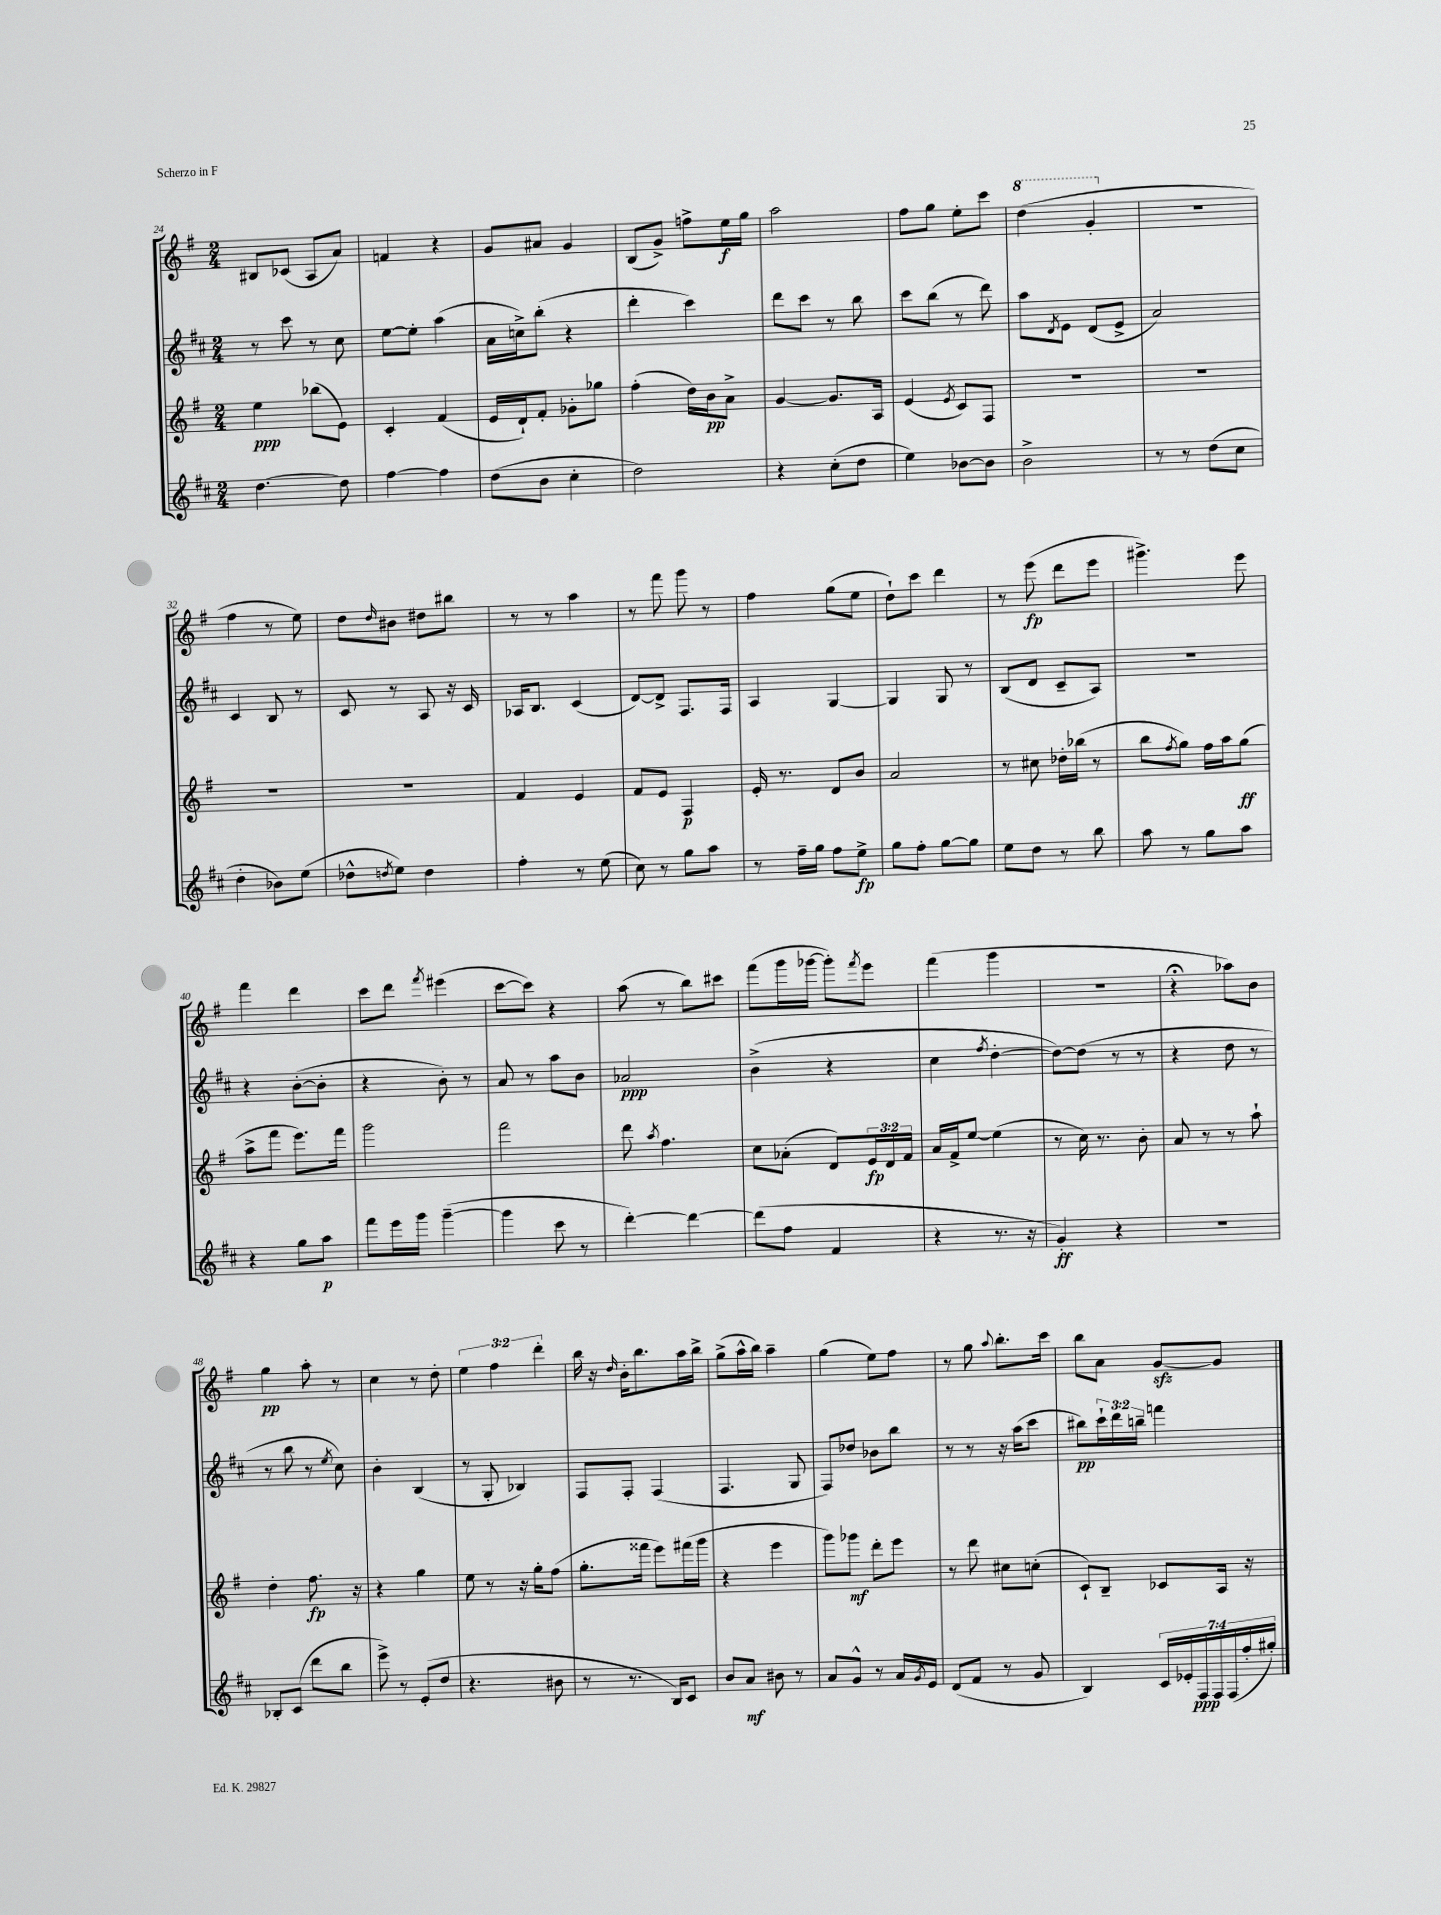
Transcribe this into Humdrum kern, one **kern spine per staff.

**kern	**kern	**kern	**kern
*staff4	*staff3	*staff2	*staff1
*clefG2	*clefG2	*clefG2	*clefG2
*k[f#c#]	*k[f#]	*k[f#c#]	*k[f#]
*M2/4	*M2/4	*M2/4	*M2/4
[4.dd	4ee	8r	8B#
.	.	8ccc#	(8c-
.	(8bb-	8r	8A
8dd]	8e)	8cc#	8a)
=	=	=	=
[4ff#	4c'	[8ee	4f
.	.	8ee']	.
4ff#]	(4f#	(4aa	4r
=	=	=	=
(8dd	16e	16a	8g
.	16d`)	16cc^)	.
8b	8f#'	(8bb'	8a#
4cc#'	8g-'	4r	4g
.	8gg-	.	.
=	=	=	=
2dd)	(4ff#'	4ddd'	(8B
.	.	.	8g^)
.	16dd)	4ccc#)	8ff^
.	16b	.	.
.	8a^	.	16ee
.	.	.	16gg
=	=	=	=
4r	[4g	8ddd	2aa
.	.	8ccc#	.
(8cc#'	8.g]	8r	.
8dd	.	8bb	.
.	16A	.	.
=	=	=	=
4ee)	(4e	8ccc#	8ff#
.	.	(8bb	8gg
.	8qe	.	.
[8b-	8c)	8r	8ee'
8b-]	8F#	8ddd)	8ccc
=	=	=	=
2b^	2r	8aa	(4ddd
.	.	8qd	.
.	.	8e	.
.	.	(8d	4gg'
.	.	8e^	.
=	=	=	=
8r	2r	2a)	2r
8r	.	.	.
(8dd	.	.	.
8cc#	.	.	.
=	=	=	=
4dd'	2r	4c#	4ff#
8b-)	.	8B	8r
(8ee	.	8r	8ee)
=	=	=	=
8dd-^^	2r	8c#	8dd
8qdd	.	.	16qqdd
8ee)	.	8r	8b#
4dd	.	8A	8dd#
.	.	16r	8bb#
.	.	16c#	.
=	=	=	=
4ff#'	4f#	16A-	8r
.	.	8.B	.
.	.	.	8r
8r	4e	(4c#	4aa
(8ee	.	.	.
=	=	=	=
8cc#)	8f#	[8d)	8r
8r	8e	8d^]	8fff#
8gg	4F#	8.F#	8ggg
8aa	.	.	8r
.	.	16F#	.
=	=	=	=
8r	16e'	4A	4ff#
.	8.r	.	.
16ff#~	.	.	.
16gg	.	.	.
8ff#	8d	[4G	(8gg
8ee^	8b	.	8ee
=	=	=	=
8gg	2a	4G]	8dd`)
8ff#'	.	.	8ccc
[8gg	.	8G	4ddd
8gg]	.	8r	.
=	=	=	=
8ee	8r	(8B	8r
8dd	8cc#	8d	(8eee
8r	16dd-'	8c#~	8ddd
.	(16bb-	.	.
8bb	8r	8A)	8eee
=	=	=	=
8aa	8bb	2r	4.ggg#^)
.	8qff#	.	.
8r	8gg)	.	.
8gg	16ff#	.	.
.	16aa	.	.
8aa	(8gg	.	8eee
=	=	=	=
4r	8aa^	4r	4fff#
.	8fff#	.	.
8gg	8.eee)	([8b'	4ddd
8aa	.	8b']	.
.	16fff#	.	.
=	=	=	=
8fff#	2ggg	4r	8ccc
16eee	.	.	8ddd
16ggg	.	.	.
.	.	.	8qfff#
([4ggg~	.	8b')	(4eee#
.	.	8r	.
=	=	=	=
4ggg]	2fff#	8a	[8ccc
.	.	8r	8ccc])
8ccc#	.	8aa	4r
8r	.	8b	.
=	=	=	=
[4ddd')	8ddd	2a-	(8aa
.	8qaa	.	.
.	4.ff#	.	8r
4ddd_	.	.	8bb)
.	.	.	8ccc#
=	=	=	=
(8ddd]	8cc	(4b^	(8fff#
8ff#	(8a-'	.	16ggg
.	.	.	[16ggg-
4f#	8d)	4r	8ggg-'])
.	.	.	8qfff#
.	24e	.	8eee
.	24d	.	.
.	24f#	.	.
=	=	=	=
4r	16a	4cc#	(4fff#
.	16f#^	.	.
.	[8ee	.	.
.	.	8qff#	.
8.r	(4ee]	[4dd'	4ggg
16r	.	.	.
=	=	=	=
4g')	8r	8dd_)	2r
.	16cc)	(8dd]	.
.	8.r	.	.
4r	.	8r	.
.	8b'	8r	.
=	=	=	=
2r	8a	4r	4r;
.	8r	.	.
.	8r	8dd	8aa-)
.	8aa`	8r	8b
=	=	=	=
8B-'	4dd'	8r	4gg
(8c#	.	8bb	.
8ddd	8.ff#	8r	8aa'
.	.	8qee	.
8bb	.	8cc#)	8r
.	16r	.	.
=	=	=	=
8eee^)	4r	4b'	4cc
8r	.	.	.
(8e'	4gg	(4B	8r
8dd	.	.	8dd'
=	=	=	=
4.r	8ee	8r	6ee
.	8r	8G'	.
.	.	.	6ff#
.	16r	4B-)	.
.	16gg'	.	.
.	.	.	6ddd'
8b#	(8ff#	.	.
=	=	=	=
8r	8.gg'	8F#	16bb
.	.	.	16r
.	.	.	16qqdd
8.r	.	8F#'	16b'
.	16fff##	.	8.bb
.	8eee)	(4F#	.
16B)	.	.	.
8c#	(16fff#	.	16aa
.	16ggg	.	16bb^
=	=	=	=
8b	4r	4.F#	(8gg^
8a	.	.	16aa^^
.	.	.	16bb)
8b#	4eee	.	4aa~
8r	.	8G	.
=	=	=	=
8a	8ggg)	8F#)	(4gg
8g^^	8ggg-	8dd-	.
8r	8ddd'	8b-	8ee)
16a	8eee	8bb	8ff#
8qg	.	.	.
16e	.	.	.
=	=	=	=
(8d	8r	8r	8r
8f#	8ddd	8r	8gg
.	.	.	8qqaa
8r	8cc#	16r	8.bb'
.	.	(16aa	.
8g	(8cc'	8ccc#	.
.	.	.	16ccc
=	=	=	=
4B)	8c`)	8bb#)	8bb
.	8B~	24ccc#`	8a
.	.	24ddd	.
.	.	24bb~	.
28c#	8c-	4fff	[8g
28e-'	.	.	.
28F#	.	.	.
28F#	.	.	.
.	16A	.	8g]
(28F#	.	.	.
28ff#'	.	.	.
.	16r	.	.
28gg#')	.	.	.
==	==	==	==
*-	*-	*-	*-
